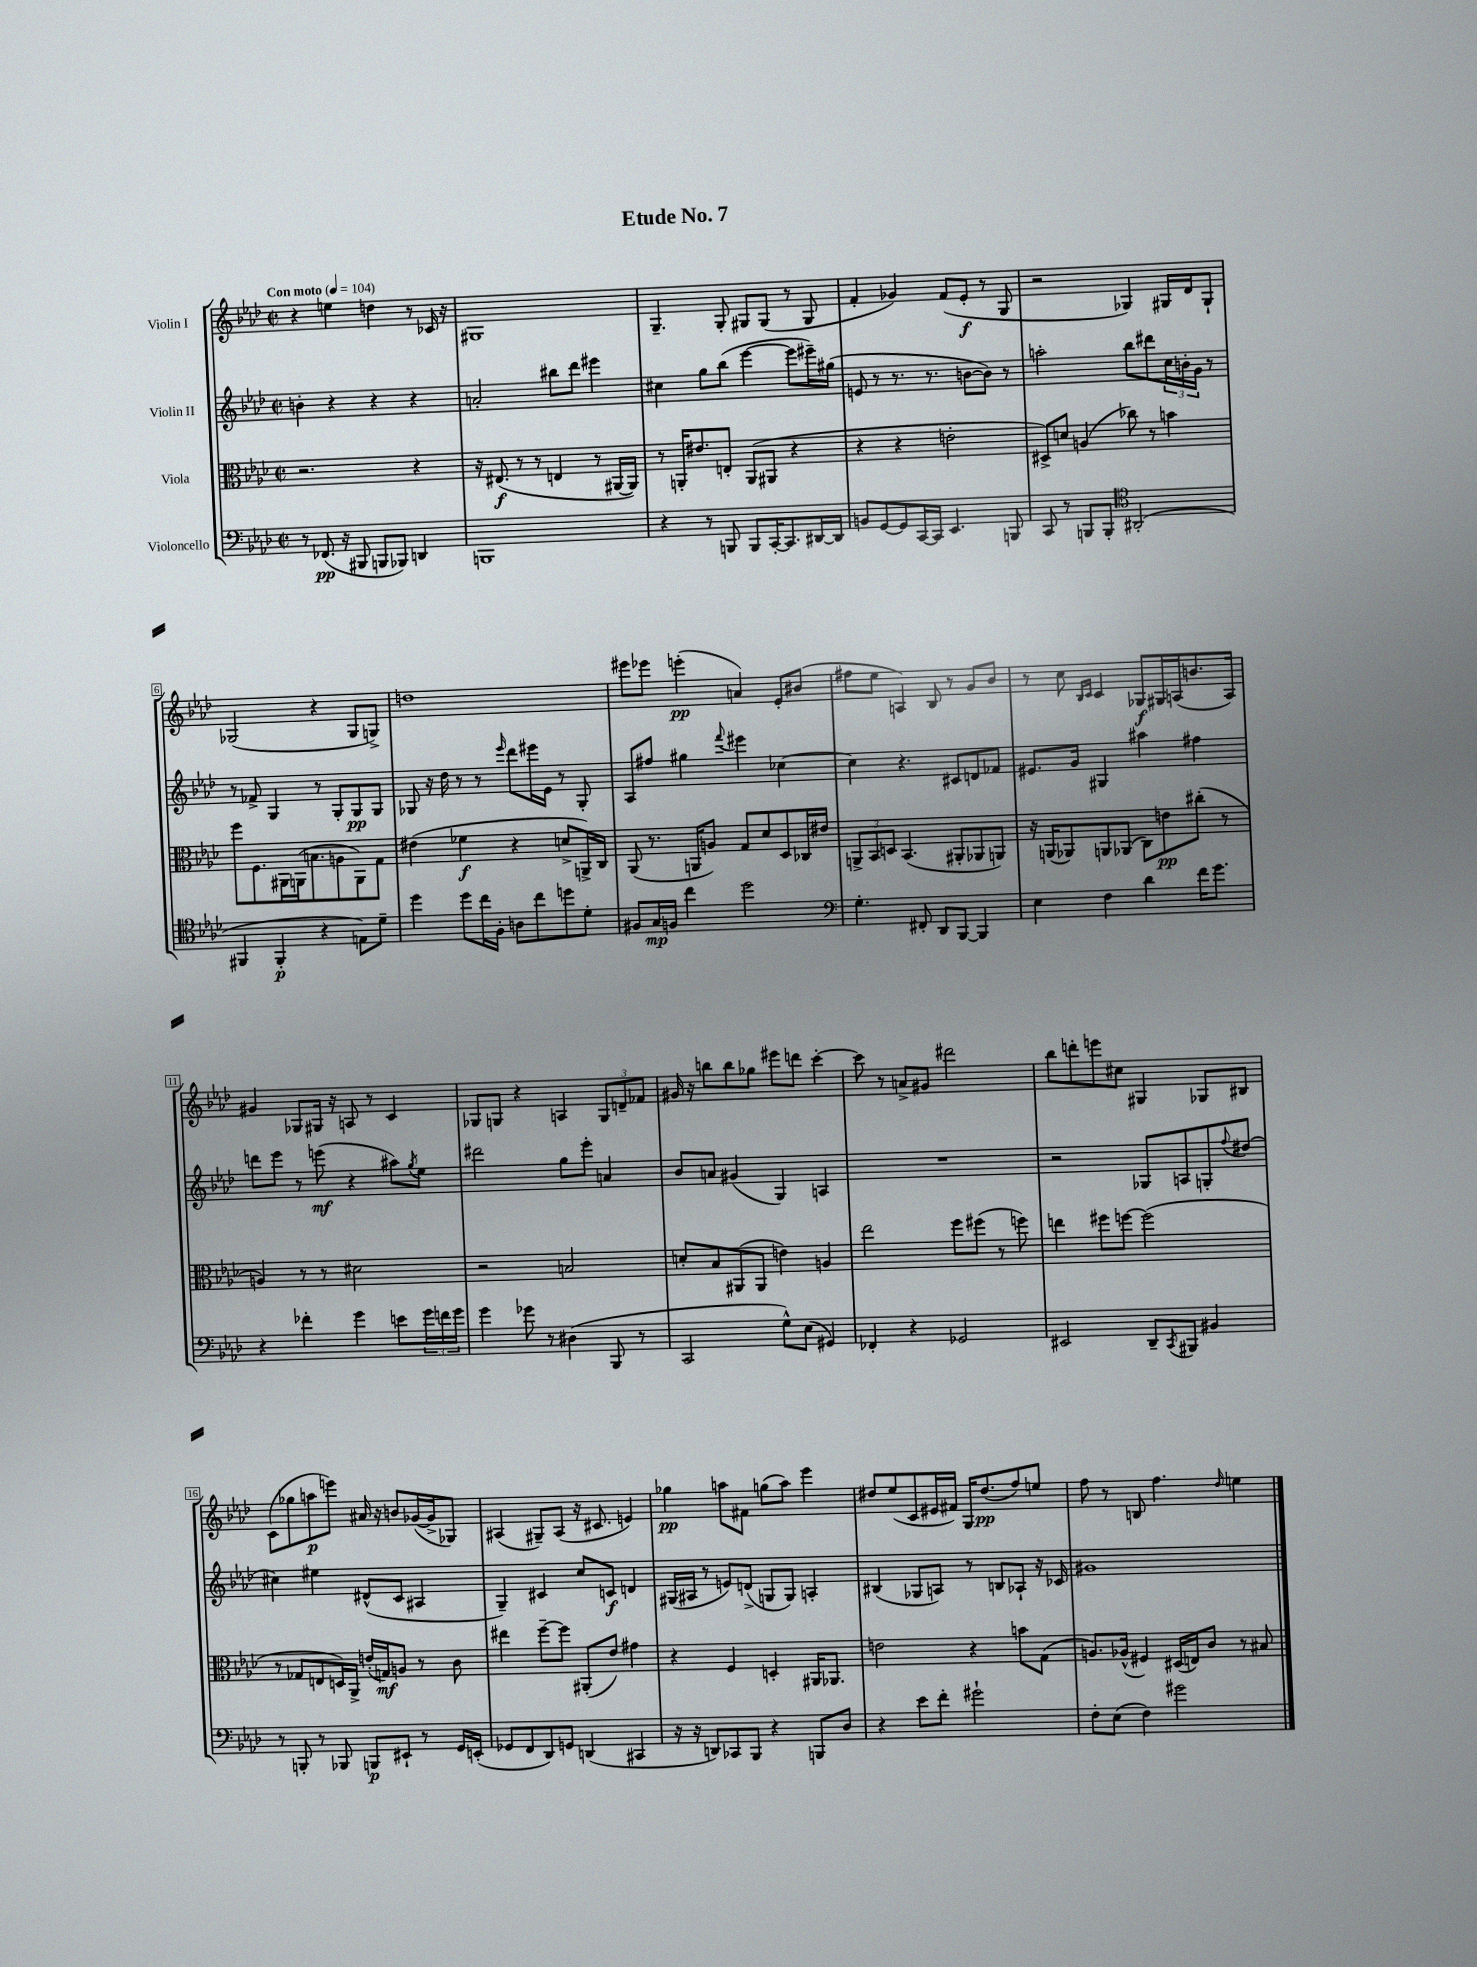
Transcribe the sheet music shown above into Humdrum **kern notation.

**kern	**kern	**kern	**kern
*staff4	*staff3	*staff2	*staff1
*clefF4	*clefC3	*clefG2	*clefG2
*k[b-e-a-d-]	*k[b-e-a-d-]	*k[b-e-a-d-]	*k[b-e-a-d-]
*M2/2	*M2/2	*M2/2	*M2/2
*met(c|)	*met(c|)	*met(c|)	*met(c|)
*MM104	*MM104	*MM104	*MM104
8r	2.r	4b'	4r
(8.FF-	.	.	.
.	.	4r	4ee
16r	.	.	.
8BBB#	.	.	.
8BBB	.	4r	4dd
8BBB-)	.	.	.
4DD	4r	4r	8r
.	.	.	16c-
.	.	.	16r
=	=	=	=
1BBB	16r	2a'	1G#
.	(8.E#	.	.
.	8r	.	.
.	8r	.	.
.	4E	8bb#	.
.	.	8ddd-	.
.	8r	4eee#	.
.	[16AA#	.	.
.	16AA#])	.	.
=	=	=	=
4r	8r	4cc#	4.G~
.	16AA'	.	.
.	8.e#	.	.
8r	.	8gg	.
8BBB	8E'	(8bb-	8G'
8BBB	(8AA	[4eee-	8G#
[16CC'	8AA#	.	(8G#
8.CC]	.	.	.
.	4r	8eee-]	8r
[16DD#	.	16eee#~)	8G#
16DD#]	.	(16gg#	.
=	=	=	=
8BB	4r	8e	4f'
[8GG	.	8r	.
8GG]	4r	8.r	4g-)
[16CC	.	.	.
16CC]	.	8.r	.
4.EE-	2e'	.	(8f
.	.	[8b	8e-'
.	.	8b])	8r
8BBB	.	8r	8G
=	=	=	=
8CC	8D#^)	2aa'	2r
8r	8d	.	.
8BBB	(4A	.	.
8BBB'	.	.	.
*clefC4	*	*	*
(2AA#'	8cc-)	8bb-	4G-)
.	8r	8ddd#	.
.	4b	24cc	16G#
.	.	24b'	.
.	.	.	16d-
.	.	24g	.
.	.	8r	8G#`
=	=	=	=
4FF#	8ff	8r	(2G-
.	8.F	8f-^	.
4FF#'	.	4G	.
.	16AA#	.	.
.	(16AA	.	.
.	8.B	.	.
4r	.	8r	4r
.	8A	8G'	.
8E)	8AA)	8G	8G-
8d-~	8G	8G	8G^)
=	=	=	=
4dd-	(4e#	8G-	1dd
.	.	16r	.
.	.	16dd-	.
8dd-	4f-	8r	.
16cc	.	8r	.
16F'	.	.	.
.	.	16qqeee-	.
8A	4r	8ddd-	.
8cc	.	16eee#	.
.	.	16e-	.
8dd	8d^	8r	.
8d-'	16AA^)	8G-'	.
.	16C	.	.
=	=	=	=
8F#	(8AA-	8A-	8eee#
16G	8.r	8ff#	8eee-
16F	.	.	.
4cc	.	4gg#	(4eee'
.	16AA	.	.
.	8A)	.	.
.	.	8qqfff	.
2dd-	8G	4eee#	4a)
.	8d-	.	.
.	8D-	[4cc-	8e-'
.	16C-	.	(8b#
.	16e#	.	.
=	=	=	=
*clefF4	*	*	*
4.G'	12AA^	4cc-]	8ff#
.	12BB-	.	.
.	.	.	8ee-
.	12D	.	.
.	(4.BB-	4.r	4A)
8FF#'	.	.	.
8DD-	.	.	8B-
[8BBB-	8AA#'	8c#	8r
4BBB-]	8AA-	8d	8g
.	8AA)	8f-	8b-
=	=	=	=
4E-	16r	8.e#	8r
.	(16AA	.	.
.	8AA-)	.	8cc
.	.	16g	.
.	.	.	16qqB-
.	.	.	16qqc
4F	8AA	4G#	4c
.	(8AA-	.	.
4d-	8C)	4aa#	8G-
.	8e	.	16G#
.	.	.	(16A
16f	(8cc#'	4ff#	8.b
8.g	.	.	.
.	8r	.	.
.	.	.	16A)
=	=	=	=
4r	4A)	8ddd	4g#
.	.	8eee-	.
4f-'	8r	8r	8G-
.	8r	(8eee	16G#
.	.	.	16r
4g	2d#	4r	8A
.	.	.	8r
8e	.	8aa#)	4c
.	.	8qgg	.
24g	.	8ee-	.
24f	.	.	.
24g	.	.	.
=	=	=	=
4g	2r	2ddd#	8G-
.	.	.	8G
8g-	.	.	4r
8r	.	.	.
(4D#	2B	8gg	4A
.	.	8eee-'	.
8BBB-	.	4a	12G
.	.	.	12d~
8r	.	.	.
.	.	.	12f-
=	=	=	=
2CC	8d'	8b-	16g#
.	.	.	16r
.	8B-	8a	8bb
.	(8AA#	(4g#	8bb
.	8AA#	.	8gg-
8G^^)	4e)	4G)	8eee#
(8E-	.	.	8ddd
4GG#)	4A	4A	[4ccc'
=	=	=	=
4FF-'	2ee-	1r	8ccc]
.	.	.	8r
4r	.	.	8a^
.	.	.	8g#
2GG-	8ff	.	2ddd#
.	(8ff#	.	.
.	8r	.	.
.	8ff)	.	.
=	=	=	=
2EE#	4ee	2r	8bb-
.	.	.	8ddd'
.	8ff#	.	8eee
.	[8ff	.	8cc#
8DD-~	(2ff]	8G-	4G#
8qCC	.	.	.
8BBB#	.	8A	.
4BB#	.	8G'	8G-
.	.	8qqff	.
.	.	(8dd#	8B#
=	=	=	=
8r	8r	4cc#)	(8c
8BBB'	8G-	.	8gg-
8r	8E	4ee#	8aa
8BBB-	16D)	.	8eee)
.	16AA-^	.	.
8BBB	(16e'	(8d#^^	16a#
.	16G)	.	16r
8EE#`	8A	8c	8b
8r	8r	4A#	([16g-
.	.	.	16g-^]
16GG	8c	.	8G-)
(16EE'	.	.	.
=	=	=	=
8GG-	4ee#	4G~)	(4A#
8FF	.	.	.
8DD-)	[8ff~	4c#	8G#~)
8GG	8ff]	.	(8A#
(4DD	(8AA#'	8cc	16r
.	.	.	8.c#
.	8e-)	8c	.
4CC#	4g#	4d	4e)
=	=	=	=
16r	4r	(16G#	4gg-
16r	.	16A#	.
8DD)	.	8r	.
8CC-	4F	8e)	8aa
8BBB-	.	(8d^	8f#
4r	4D'	8G	(8gg
.	.	8G)	8aa)
8BBB	16AA#	4A'	4eee-
.	8.AA-	.	.
8D-	.	.	.
=	=	=	=
4r	2e	(4B#	8dd#
.	.	.	(8ee-
8e-	.	8G-	8c
8f'	.	8A)	16e#
.	.	.	16f#)
2g#`	4r	8r	16G
.	.	.	(8.dd#
.	.	8B	.
.	8b	8A-`	8ff)
.	(8G	16r	8ee
.	.	16c-	.
=	=	=	=
8F'	8.A)	1g#	8ff
(8E-	.	.	8r
.	(16A-^^	.	.
4F)	4F#)	.	8B
.	.	.	4.ff
2g#	(16D#	.	.
.	16E)	.	.
.	8c	.	.
.	.	.	16qqdd-
.	8r	.	4ee
.	8B#	.	.
==	==	==	==
*-	*-	*-	*-
